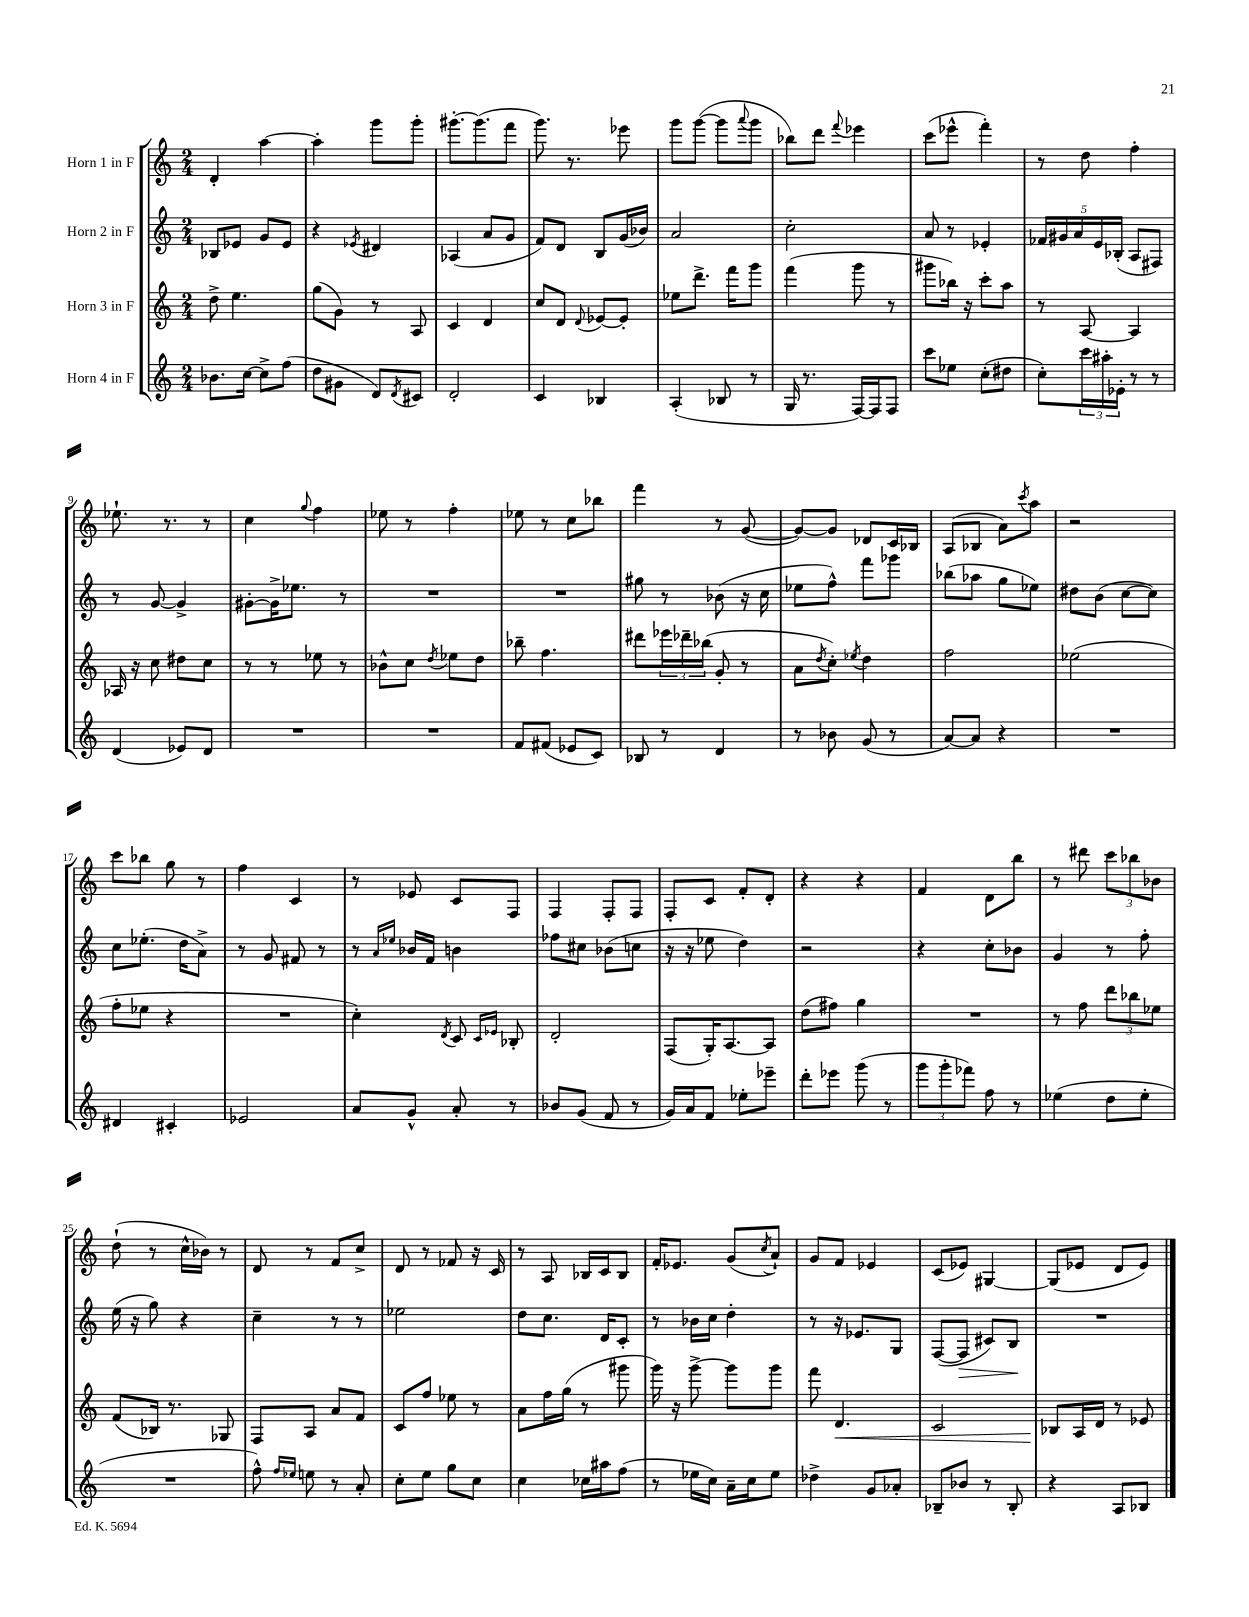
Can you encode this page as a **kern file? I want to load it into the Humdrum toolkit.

**kern	**kern	**dynam	**kern	**dynam	**kern
*part4	*part3	*part3	*part2	*part2	*part1
*staff4	*staff3	*staff3	*staff2	*staff2	*staff1
*I"Horn 4 in F	*I"Horn 3 in F	*	*I"Horn 2 in F	*	*I"Horn 1 in F
*clefG2	*clefG2	*	*clefG2	*	*clefG2
*k[]	*k[]	*	*k[]	*	*k[]
*M2/4	*M2/4	*	*M2/4	*	*M2/4
=1	=1	=1	=1	=1	=1
8.b-X\L	8dd^\	.	8B-X/L	.	4d'/
.	4.ee\	.	8e-X/J	.	.
[16cc\Jk	.	.	.	.	.
8cc^\L]	.	.	8g/L	.	[4aa\
(8ff\J	.	.	8e-/J	.	.
=2	=2	=2	=2	=2	=2
8dd\L	(8gg\L	.	4r	.	4aa'\]
8g#X\J	8g\J)	.	.	.	.
.	.	.	8qe-X/	.	.
8d/L)	8r	.	4d#X/	.	8ggg\L
8qd/	.	.	.	.	.
8c#X/J	8A/	.	.	.	8ggg'\J
=3	=3	=3	=3	=3	=3
2d'/	4c/	.	(4A-X/	.	[8.ggg#X'\L
.	.	.	.	.	(8.ggg#\]
.	4d/	.	8a/L	.	.
.	.	.	8g/J	.	8fff\J
=4	=4	=4	=4	=4	=4
4c/	8cc/L	.	8f/L)	.	8.ggg\)
.	8d/J	.	8d/J	.	.
.	.	.	.	.	8.r
.	8qqd/	.	.	.	.
4B-X/	[8e-X/L	.	8B/L	.	.
.	8e-'/J]	.	(16g/L	.	8eee-X\
.	.	.	16b-X/JJ)	.	.
=5	=5	=5	=5	=5	=5
(4A'/	8ee-X\L	.	2a/	.	8ggg\L
.	8.ddd^\J	.	.	.	([8ggg\J
8B-X/	.	.	.	.	8ggg\L]
.	16fff\KL	.	.	.	.
.	.	.	.	.	8qqaaa/
8r	8ggg\J	.	.	.	8ggg\J
=6	=6	=6	=6	=6	=6
16G/	(4fff\	.	2cc'\	.	8bb-X\L)
8.r	.	.	.	.	.
.	.	.	.	.	8ddd\J
.	.	.	.	.	8qqfff/
[16F/LL)	8ggg\	.	.	.	4eee-X\
16F/J]	.	.	.	.	.
8F/J	8r	.	.	.	.
=7	=7	=7	=7	=7	=7
8ccc\L	8ggg#X\L	.	8a/	.	(8ccc\L
8ee-X\J	16bb-X\Jk)	.	8r	.	8eee-X^^\J
.	16r	.	.	.	.
(8cc'\L	8ccc'\L	.	4e-X'/	.	4fff'\)
8dd#X\J	8aa\J	.	.	.	.
=8	=8	=8	=8	=8	=8
8cc'\L)	8r	.	20f-X/LL	.	8r
.	.	.	20g#X/	.	.
.	.	.	20a/	.	.
24ccc\L	[8A/	.	.	.	8dd\
.	.	.	20e/	.	.
24aa#X'\	.	.	.	.	.
.	.	.	(20B-X'/JJ	.	.
24e-X'\JJ	.	.	.	.	.
8r	4A/]	.	8A/L	.	4ff'\
8r	.	.	8F#X/J)	.	.
!!LO:LB:g=z
=9	=9	=9	=9	=9	=9
(4d/	16A-X/	.	8r	.	8.ee-X`\
.	16r	.	.	.	.
.	8cc\	.	[8g/	.	.
.	.	.	.	.	8.r
8e-X/L)	8dd#X\L	.	4g^/]	.	.
8d/J	8cc\J	.	.	.	8r
=10	=10	=10	=10	=10	=10
2r	8r	.	[8g#X'\L	.	4cc\
.	8r	.	16g#^\K]	.	.
.	.	.	8.ee-X\J	.	.
.	.	.	.	.	8qqgg/
.	8ee-X\	.	.	.	4ff\
.	8r	.	8r	.	.
=11	=11	=11	=11	=11	=11
2r	8b-X^^\L	.	2r	.	8ee-X\
.	8cc\J	.	.	.	8r
.	8qdd/	.	.	.	.
.	8ee-X\L	.	.	.	4ff'\
.	8dd\J	.	.	.	.
=12	=12	=12	=12	=12	=12
8f/L	8bb-X~\	.	2r	.	8ee-X\
(8f#X/J	4.ff\	.	.	.	8r
8e-X/L	.	.	.	.	8cc\L
8c/J)	.	.	.	.	8bb-X\J
=13	=13	=13	=13	=13	=13
8B-X/	8ddd#X\L	.	8gg#X\	.	4fff\
8r	24eee-X\L	.	8r	.	.
.	24ddd-X~\	.	.	.	.
.	(24bb-X\JJ	.	.	.	.
4d/	8g'/	.	(8b-X\	.	8r
.	8r	.	16r	.	([8g/
.	.	.	16cc\	.	.
=14	=14	=14	=14	=14	=14
8r	8a\L	.	8ee-X\L	.	8g/L_)
.	8qdd/	.	.	.	.
8b-X\	8cc'\J)	.	8ff^^\J)	.	8g/J]
.	8qee-X/	.	.	.	.
(8g/	4dd\	.	8fff\L	.	8d-X/L
8r	.	.	8ggg-X\J	.	16c/L
.	.	.	.	.	16B-X/JJ
=15	=15	=15	=15	=15	=15
[8a/L)	2ff\	.	(8bb-X\L	.	(8A/L
8a/J]	.	.	8aa-X\J	.	8B-X/J
4r	.	.	8gg\L	.	8a\L)
.	.	.	.	.	8qccc/
.	.	.	8ee-X\J)	.	8aa\J
=16	=16	=16	=16	=16	=16
2r	(2ee-X\	.	8dd#X\L	.	2r
.	.	.	(8b\J	.	.
.	.	.	[8cc\L	.	.
.	.	.	8cc\J])	.	.
!!LO:LB:g=z
=17	=17	=17	=17	=17	=17
4d#X/	8ff'\L	.	8cc\L	.	8ccc\L
.	8ee-X\J	.	(8.ee-X'\J	.	8bb-X\J
4c#X'/	4r	.	.	.	8gg\
.	.	.	16dd\KL	.	.
.	.	.	8a^\J)	.	8r
=18	=18	=18	=18	=18	=18
2e-X/	2r	.	8r	.	4ff\
.	.	.	8g/	.	.
.	.	.	8f#X/	.	4c/
.	.	.	8r	.	.
=19	=19	=19	=19	=19	=19
8a/L	4cc'\)	.	8r	.	8r
.	.	.	16qqa/LL	.	.
.	.	.	16qqee-X/JJ	.	.
8g^^/J	.	.	16b-X/LL	.	8e-X/
.	.	.	16f/JJ	.	.
.	8qd/	.	.	.	.
8a'/	8c/	.	4bn\	.	8c/L
.	16qqc/LL	.	.	.	.
.	16qqe-X/JJ	.	.	.	.
8r	8B-X'/	.	.	.	8F/J
=20	=20	=20	=20	=20	=20
8b-X/L	2d'/	.	8ff-X\L	.	4F/
(8g/J	.	.	8cc#X\J	.	.
8f/	.	.	(8b-X\L	.	8F'/L
8r	.	.	8ccn\J	.	8F/J
=21	=21	=21	=21	=21	=21
16g/LL)	(8F/L	.	16r	.	8F'/L
16a/J	.	.	16r	.	.
8f/J	16G'/K)	.	8ee-X\	.	8c/J
.	[8.A/	.	.	.	.
8ee-X'\L	.	.	4dd\)	.	8f'/L
8eee-X~\J	8A/J]	.	.	.	8d'/J
=22	=22	=22	=22	=22	=22
8ddd'\L	(8dd\L	.	2r	.	4r
8eee-X\J	8ff#X\J)	.	.	.	.
(8ggg\	4gg\	.	.	.	4r
8r	.	.	.	.	.
=23	=23	=23	=23	=23	=23
12ggg\L	2r	.	4r	.	4f/
12ggg'\	.	.	.	.	.
12fff-X\J)	.	.	.	.	.
8ff\	.	.	8cc'\L	.	8d\L
8r	.	.	8b-X\J	.	8bb\J
=24	=24	=24	=24	=24	=24
(4ee-X\	8r	.	4g/	.	8r
.	8ff\	.	.	.	8ddd#X\
8dd\L	12ddd\L	.	8r	.	12ccc\L
.	12bb-X\	.	.	.	12bb-X\
8ee-'\J	.	.	8ff'\	.	.
.	12ee-X\J	.	.	.	12b-X\J
!!LO:LB:g=z
=25	=25	=25	=25	=25	=25
2r	(8f/L	.	(16ee\	.	(8dd`\
.	.	.	16r	.	.
.	16B-X/Jk)	.	8gg\)	.	8r
.	8.r	.	.	.	.
.	.	.	4r	.	16cc^^\LL
.	.	.	.	.	16b-X\JJ)
.	8G-X/	.	.	.	8r
=26	=26	=26	=26	=26	=26
8ff^^\)	8F/L	.	4cc~\	.	8d/
16qqff/LL	.	.	.	.	.
16qqee-X/JJ	.	.	.	.	.
8een\	8A/J	.	.	.	8r
8r	8a/L	.	8r	.	8f/L
8a'/	8f/J	.	8r	.	8cc^/J
=27	=27	=27	=27	=27	=27
8cc'\L	8c/L	.	2ee-X\	.	8d/
8ee\J	8ff/J	.	.	.	8r
8gg\L	8ee-X\	.	.	.	8f-X/
8cc\J	8r	.	.	.	16r
.	.	.	.	.	16c/
=28	=28	=28	=28	=28	=28
4cc\	8a\L	.	8dd\L	.	8r
.	16ff\L	.	8.cc\J	.	8A/
.	(16gg\JJ	.	.	.	.
16cc-X\LL	8r	.	.	.	16B-X/LL
16aa#X\J	.	.	16d/KL	.	16c/J
(8ff\J	8ggg#X\	.	8c'/J	.	8B-/J
=29	=29	=29	=29	=29	=29
8r	16ggg\)	.	8r	.	16f'/KL
.	16r	.	.	.	8.e-X/J
16ee-X\LL	[8ggg^\	.	16b-X\LL	.	.
16cc\JJ)	.	.	16cc\JJ	.	.
16a~\LL	8ggg\L]	.	4dd'\	.	(8g/L
16cc\J	.	.	.	.	.
.	.	.	.	.	8qcc/
8ee-\J	8ggg\J	.	.	.	8a`/J)
=30	=30	=30	=30	=30	=30
4dd-X^\	8fff\	.	8r	.	8g/L
!	!	!LO:HP:b	!	!	!
.	4.d/	<	16r	.	8f/J
.	.	.	8.e-X/L	.	.
8g/L	.	.	.	.	4e-X/
8a-X'/J	.	.	8G/J	.	.
=31	=31	=31	=31	=31	=31
8B-X~/L	2c/	.	([8F/L	.	(8c/L
!	!	!	!	!LO:HP:b	!
8b-X/J	.	.	8F/J]	>	8e-X/J)
8r	.	.	8c#X/L)	.	[4G#X/
8B-'/	.	.	8B/J	.	.
.	.	.	.	]	.
=32	=32	=32	=32	=32	=32
4r	8B-X/L	.	2r	.	(8G#/L]
.	16A/L	[	.	.	8e-X/J
.	16d/JJ	.	.	.	.
8A/L	8r	.	.	.	8d/L
8B-X/J	8e-X/	.	.	.	8e-/J)
==	==	==	==	==	==
*-	*-	*-	*-	*-	*-
